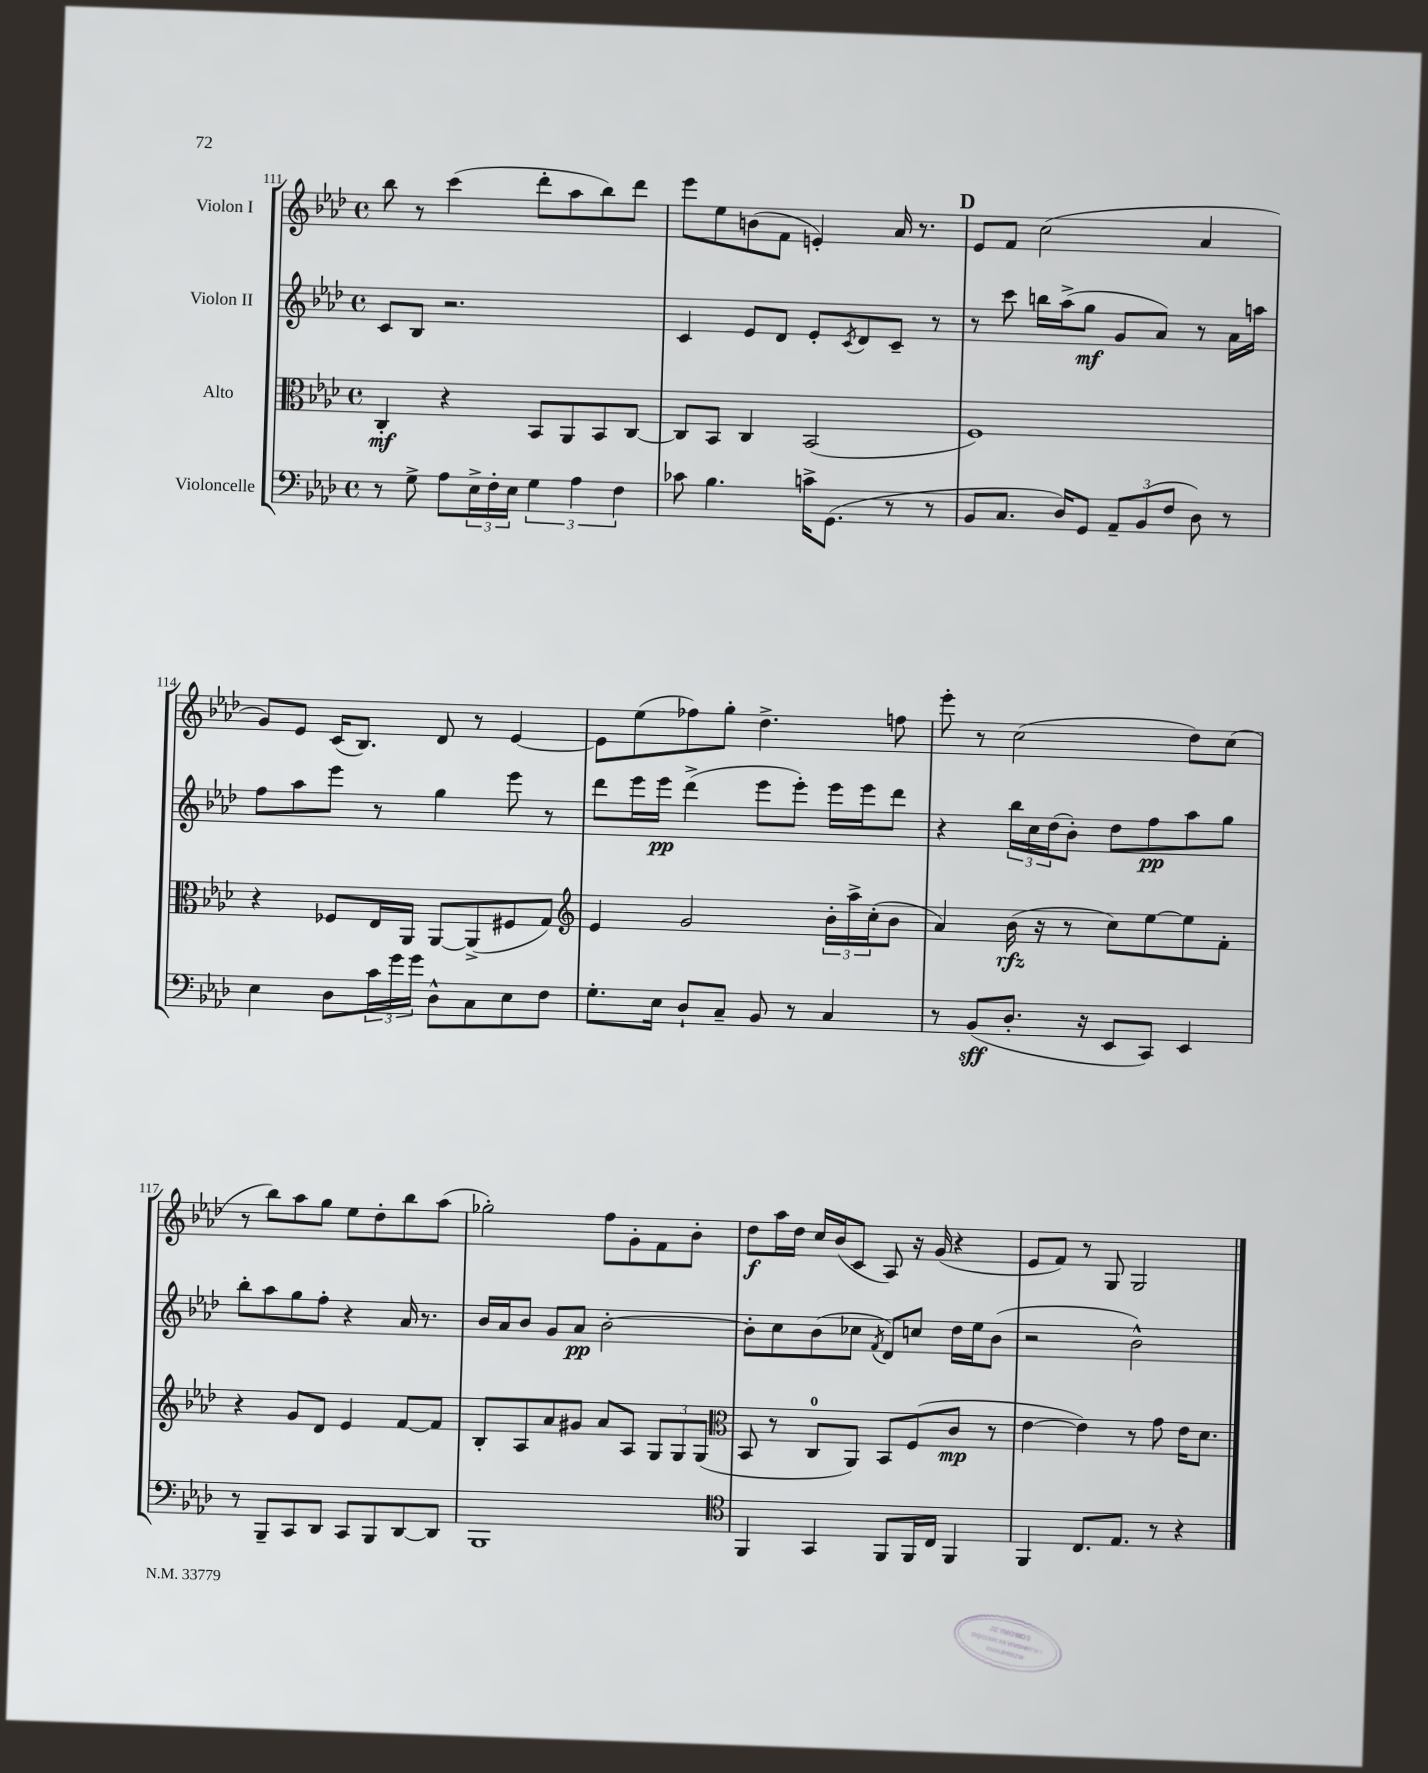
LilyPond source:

<<
\new StaffGroup <<
\new Staff = "s0" \with { instrumentName = "Violon I" } {
    \clef treble \key aes \major \defaultTimeSignature \time 4/4
    bes''8 r8 c'''4( des'''8-. aes''8 bes''8) des'''8 |
    ees'''8 ees''8 b'8( f'8 e'4-.) aes'16 r8. |
    \mark \markup { \bold "D" } ees'8 f'8 c''2( aes'4 |
    g'8) ees'8 c'16( bes8.) des'8 r8 ees'4~ |
    ees'8 ees''8( fes''8) g''8-. des''4.-> f''8 |
    ees'''8-. r8 c''2( des''8) c''8( |
    r8 bes''8) aes''8 g''8 ees''8 des''8-. bes''8 aes''8( |
    ges''2-.) f''8 g'8-. f'8 bes'8-. |
    des''8\f aes''16 des''16 c''16 bes'16( c'8 aes8) r16 g'16( r4 |
    ees'8 f'8) r8 g8 g2 \bar "|." |
}
\new Staff = "s1" \with { instrumentName = "Violon II" } {
    \clef treble \key aes \major \defaultTimeSignature \time 4/4
    c'8 bes8 r2. |
    c'4 ees'8 des'8 ees'8-. \acciaccatura { c'8 } des'8 c'8-- r8 |
    \mark \markup { \bold "D" } r8 c'''8 b''16 aes''16->( g''8\mf g'8 aes'8) r8 aes'16 a''16 |
    f''8 aes''8 ees'''8 r8 g''4 ees'''8 r8 |
    des'''8 ees'''16 ees'''16\pp des'''4->( ees'''8 ees'''8-.) ees'''16 ees'''16 des'''8 |
    r4 \tuplet 3/2 { bes''16 c''16 des''16( } bes'8-.) des''8 f''8\pp aes''8 g''8 |
    bes''8-. aes''8 g''8 f''8-. r4 aes'16 r8. |
    bes'16 aes'16 bes'8 g'8 aes'8\pp bes'2~-. |
    bes'8-. c''8 bes'8( ces''8 \acciaccatura { f'8 } des'8) c''8 des''16 ees''16 bes'8( |
    r2 bes'2-^) \bar "|." |
}
\new Staff = "s2" \with { instrumentName = "Alto" } {
    \clef alto \key aes \major \defaultTimeSignature \time 4/4
    c4-.\mf r4 bes,8 aes,8 bes,8 c8~ |
    c8 bes,8 c4 bes,2( |
    \mark \markup { \bold "D" } f1) |
    r4 fes8 ees16 aes,16 aes,8~ aes,8->( fis8 g8) |
    \clef treble ees'4 g'2 \tuplet 3/2 { bes'16-. aes''16-> c''16-.( } bes'8 |
    aes'4) bes'16\rfz( r16 r8 c''8) ees''8~ ees''8 f'8-. |
    r4 g'8 des'8 ees'4 f'8~ f'8 |
    bes8-. aes8 aes'8 gis'8 aes'8 aes8 \tuplet 3/2 { g8 g8 g8( } |
    \clef alto bes,8 r8 c8-0 aes,8) bes,8 f8( c'8\mp r8 |
    ees'4~ ees'4) r8 g'8 ees'16 des'8. \bar "|." |
}
\new Staff = "s3" \with { instrumentName = "Violoncelle" } {
    \clef bass \key aes \major \defaultTimeSignature \time 4/4
    r8 g8-> aes8 \tuplet 3/2 { ees16-> f16-. ees16 } \tuplet 3/2 { g4 aes4 f4 } |
    ces'8 bes4. c'16-> g,8.( r8 r8 |
    \mark \markup { \bold "D" } bes,8 c8. des16) g,8 \tuplet 3/2 { aes,8-- bes,8( f8 } des8) r8 |
    ees4 des8 \tuplet 3/2 { c'16 g'16 g'16 } des8-^ c8 ees8 f8 |
    g8.-. ees16 des8-! c8-- bes,8 r8 c4 |
    r8 bes,8\sff( des8.-. r16 ees,8 c,8) ees,4 |
    r8 bes,,8-- c,8 des,8 c,8 bes,,8 des,8~ des,8 |
    bes,,1 |
    \clef tenor f,4 g,4 f,8 f,16 c16 f,4 |
    f,4 c8. ees8. r8 r4 \bar "|." |
}
>>
>>
\layout { \context { \Score currentBarNumber = #111 } }
